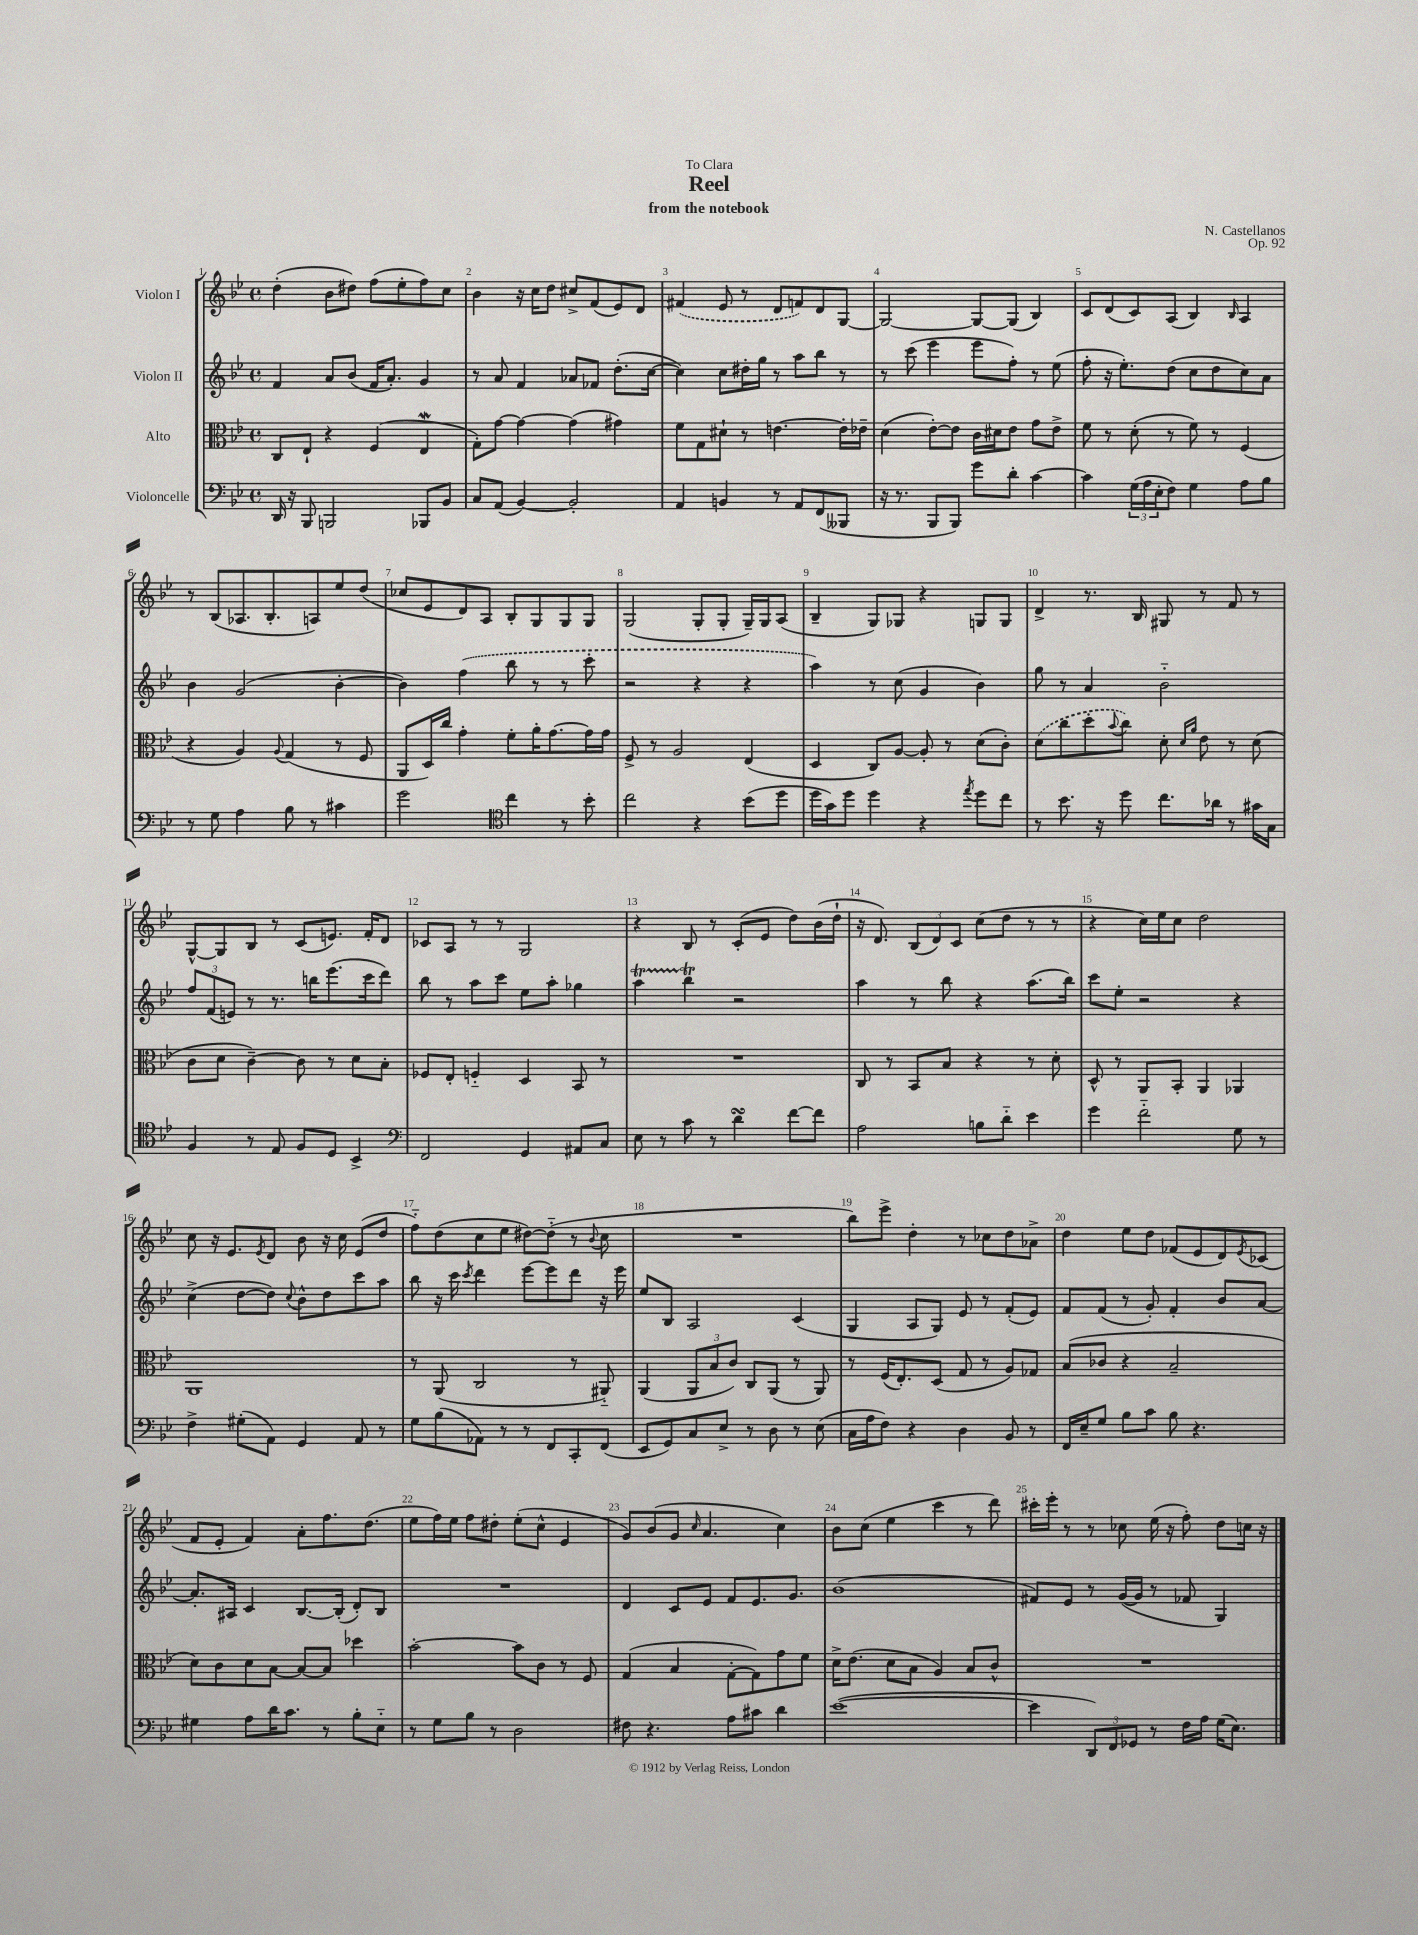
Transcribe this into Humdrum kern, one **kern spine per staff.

**kern	**kern	**kern	**kern
*staff4	*staff3	*staff2	*staff1
*clefF4	*clefC3	*clefG2	*clefG2
*k[b-e-]	*k[b-e-]	*k[b-e-]	*k[b-e-]
*M4/4	*M4/4	*M4/4	*M4/4
*met(c)	*met(c)	*met(c)	*met(c)
16DD	8C	4f	(4dd'
16r	.	.	.
8BBB-	8E-`	.	.
2BBB	4r	8a	8b-
.	.	(8b-	8dd#)
.	(4F	16f	(8ff
.	.	8.a')	.
.	.	.	8ee-'
8BBB-	4E-	4g	8ff)
8BB-	.	.	8cc
=	=	=	=
8C	8G')	8r	4b-
(8AA	[8g	8a	.
[4BB-)	4g_	4f	16r
.	.	.	16cc
.	.	.	8dd
2BB-']	(4g]	8a-	8cc#^
.	.	8f-	(8f
.	4g#)	(8.dd'	8e-)
.	.	.	8d
.	.	[16cc	.
=	=	=	=
4AA	8f	4cc])	(4f#
.	8G	.	.
4BB	8d#`	8cc	8e-
.	8r	16dd#'	8r
.	.	16gg	.
8r	[4.e	8r	8d
8AA	.	8aa	8f)
(8FF	.	8bb-	8d
8BBB--	16e']	8r	[8G
.	16e-~	.	.
=	=	=	=
16r	(4d	8r	2G_
8.r	.	.	.
.	.	(8ccc	.
8BBB-	[8e-')	4eee-	.
8BBB-)	8e-]	.	.
8g	16c	8eee-	8G_
.	16d#	.	.
8d'	8e-	8ff')	(8G]
[4c	8g	8r	4B-)
.	8e-^	(8ee-	.
=	=	=	=
4c]	8f	8ff'	8c
.	8r	16r	(8d
.	.	8.ee-')	.
(24G	(8d'	.	8c)
24A	.	.	.
24E-'	.	.	.
8F)	8r	(8dd	(8A
4G	8f)	8cc	4B-)
.	8r	8dd	.
.	.	.	16qqB-
8A	(4F	8cc)	4A
8B-	.	8a	.
=	=	=	=
8r	4r	4b-	8r
8G	.	.	(8B-
4A	4A)	(2g	8.A-
.	.	.	8.B-'
.	8qqA	.	.
8B-	(4G	.	.
8r	.	.	8A)
4c#	8r	[4b-'	8ee-
.	8F	.	(8dd
=	=	=	=
2g	8AA	4b-])	8cc-
.	16D)	.	8e-
.	16cc	.	.
.	4g'	(4ff	8d)
.	.	.	8A
*clefC4	*	*	*
4cc	8f'	8bb-	8B-'
.	16a'	8r	8G
.	[8.g	.	.
8r	.	8r	8G
8b-'	16g]	8ccc'	8G
.	16g	.	.
=	=	=	=
2cc	8F^	2r	(2G
.	8r	.	.
.	2A	.	.
4r	.	4r	8G'
.	.	.	8G'
(8b-	(4E-	4r	16G~)
.	.	.	16G
8dd	.	.	(8A
=	=	=	=
16dd	4D	4aa)	4B-~
16g)	.	.	.
8dd	.	.	.
4dd	8C)	8r	8G)
.	[8A	(8cc	8G-
4r	8A']	4g	4r
.	8r	.	.
8qee-	.	.	.
8dd	(8d	4b-)	8G
8cc	8c')	.	8G
=	=	=	=
8r	(8d	8gg	4d^
8.b-	8cc	8r	.
.	8dd'	4a	8.r
16r	.	.	.
.	8qqb-	.	.
8dd	8cc)	.	.
.	.	.	16B-
8.cc	8d'	2b-'~	8G#
.	16qqd	.	.
.	16qqa	.	.
.	8e-	.	8r
16a-	.	.	.
8r	8r	.	8f
16g#	(8d	.	8r
16G	.	.	.
=	=	=	=
4F	8c	12ff	[8G^^
.	.	(12f	.
.	8d	.	8G]
.	.	12e)	.
8r	[4c~)	8r	8B-
8E-	.	8.r	8r
8F	8c]	.	(8c
.	.	16bb	.
8D	8r	(8.eee-	8.e)
4BB-^	8d	.	.
.	.	16ccc	16f'
.	8B-'	8ddd)	8d
=	=	=	=
*clefF4	*	*	*
2FF	8F-	8bb-	8c-
.	8E-'	8r	8A
.	4F'~	8aa	8r
.	.	8ccc	8r
4GG	4D	8ee-	2G
.	.	8aa'	.
8AA#	8BB-	4gg-	.
8C	8r	.	.
=	=	=	=
8E-	1r	4aa	4r
8r	.	.	.
8c	.	4bb-	8B-
8r	.	.	8r
4d	.	2r	(8c'
.	.	.	8e-
[8f	.	.	8dd)
8f]	.	.	(16b-
.	.	.	16dd`
=	=	=	=
2A	8C	4aa	16r
.	.	.	8.d)
.	8r	.	.
.	8BB-	8r	(12B-
.	.	.	12d)
.	8B-	8bb-	.
.	.	.	12c
8B	4r	4r	(8cc
8d'~	.	.	8dd
4e-	8r	(8.aa	8r
.	8d'	.	8r
.	.	16bb-)	.
=	=	=	=
4g	8D^^	8ccc	4r
.	8r	8ee-'	.
2f'~	8AA	2r	16cc)
.	.	.	16ee-
.	8BB-'	.	8cc
.	4AA	.	2dd
8G	4AA-	4r	.
8r	.	.	.
=	=	=	=
4F^	1AA	(4cc^	8cc
.	.	.	16r
.	.	.	8.e-
(8G#'	.	[8dd	.
.	.	.	8qe-
8AA)	.	8dd])	8d
.	.	8qqcc	.
4GG	.	8b-^^	8b-
.	.	8dd	16r
.	.	.	16cc
8AA	.	8ccc	(8e-
8r	.	8aa	8dd
=	=	=	=
8G	8r	8bb-	8ff'~)
(8B-	(8AA	16r	(8dd
.	.	16ccc	.
.	.	8qccc	.
8AA-)	2C	4ddd	8cc
8r	.	.	8ee-
8r	.	[8eee-	[8dd#)
8FF	.	8eee-]	(8dd#'~]
8CC'	8r	8ddd	8r
.	.	.	8qqb-
(8FF	8AA#'~)	16r	8cc
.	.	16eee-	.
=	=	=	=
8EE-	(4AA	8ee-	1r
8GG)	.	8B-	.
8C	12AA	2A	.
.	12B-	.	.
8E-^	.	.	.
.	12c)	.	.
8r	8C	.	.
8D	(8AA	.	.
8r	8r	(4c	.
(8E-	8AA)	.	.
=	=	=	=
16C	8r	4G	8bb-)
16A	.	.	.
8F)	(16F	.	8eee-^
.	8.E-')	.	.
4r	.	8A	4dd'
.	(8D	8G)	.
4D	8G	8e-	8r
.	8r	8r	8cc-
8BB-	8A)	(8f'	8dd
8r	8G-	8e-)	8a-^
=	=	=	=
16FF	(8B-	8f	4dd
16E-~	.	.	.
8G	8c-	(8f	.
8B-	4r	8r	8ee-
8c	.	8g')	8dd
8B-	2B-~	4f'	(8f-
4.r	.	.	8e-
.	.	8b-	8d)
.	.	.	8qe-
.	.	[8a	(8c-
=	=	=	=
4G#	8d)	8.a']	8f
.	8c	.	8e-'
.	.	16A#	.
8A	8d	4c	4f)
16d	[8B-	.	.
8.c	.	.	.
.	8B-_	[8.B-	8a'
8r	8B-]	.	8.ff
.	.	(16B-']	.
8B-'	4dd-	8d')	.
.	.	.	(8.dd
8E-'~	.	8B-	.
=	=	=	=
8r	[2b-'	1r	8ee-
8G	.	.	16ff)
.	.	.	16ee-
8B-	.	.	8ff
8r	.	.	8dd#'
2D	8b-]	.	(8ee-'
.	8c	.	8cc^^
.	8r	.	4e-
.	8F	.	.
=	=	=	=
8F#	(4G	4d	8g)
4.r	.	.	(8b-
.	4B-	8c	8g
.	.	.	16qqcc
.	.	8e-	4.a
8A	[8G'	8f	.
8c#	8G])	8.e-	.
4d	8g	.	4cc)
.	.	8.g	.
.	8f	.	.
=	=	=	=
([1e-	16d^	(1b-	8b-
.	(8.e-	.	.
.	.	.	(8cc
.	8d	.	4ee-
.	8B-	.	.
.	4A)	.	4ccc
.	8B-	.	8r
.	8c^^	.	8ddd)
=	=	=	=
4e-]	1r	8f#)	16ccc#'
.	.	.	16eee-'
.	.	8e-	8r
12DD)	.	8r	8r
12FF	.	.	.
.	.	([16g	8cc-
12GG-	.	.	.
.	.	16g]	.
8r	.	8r	(16ee-
.	.	.	16r
16F	.	8f-	8ff')
16A	.	.	.
(16G	.	4G)	8dd
8.E-)	.	.	.
.	.	.	16cc
.	.	.	16r
==	==	==	==
*-	*-	*-	*-
